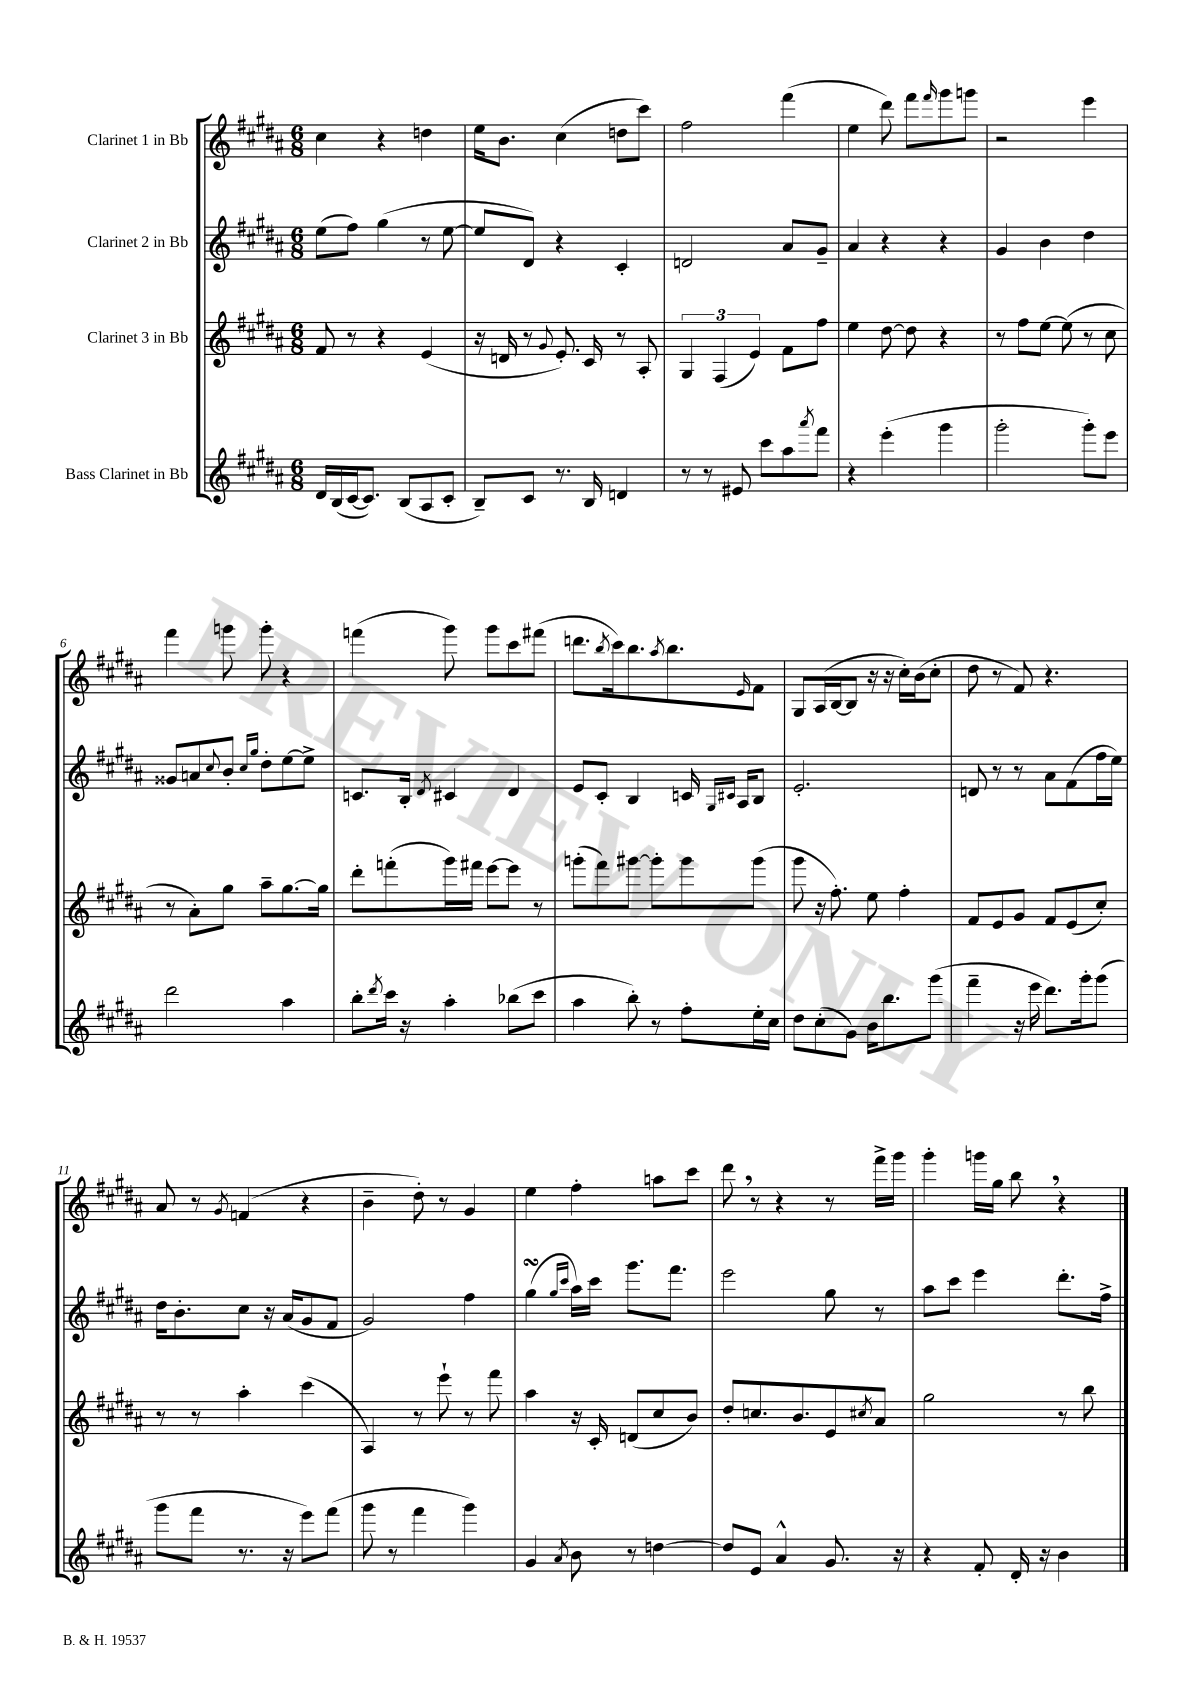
<<
\new StaffGroup <<
\new Staff = "s0" \with { instrumentName = "Clarinet 1 in Bb" } {
    \clef treble \key b \major \numericTimeSignature \time 6/8
    cis''4 r4 d''4 |
    e''16 b'8. cis''4( d''8 cis'''8) |
    fis''2 fis'''4( |
    e''4 dis'''8) fis'''8 \grace { fis'''16 } gis'''8 g'''8 |
    r2 e'''4 |
    fis'''4 g'''8 g'''8-. r4 |
    f'''4( gis'''8) gis'''8 cis'''8 fis'''8( |
    d'''8. \acciaccatura { b''8 } cis'''16) b''8. \acciaccatura { ais''8 } b''8. \grace { e'16 } fis'8 |
    gis8 ais16( b16~ b8 r16 r16 cis''16-.) b'16( cis''8-. |
    dis''8 r8 fis'8) r4. |
    ais'8 r8 \acciaccatura { gis'8 } f'4( r4 |
    b'4-- dis''8-.) r8 gis'4 |
    e''4 fis''4-. a''8 cis'''8 |
    dis'''8 \breathe r8 r4 r8 fis'''16-> gis'''16 |
    gis'''4-. g'''16 gis''16 b''8 \breathe r4 \bar "|." |
}
\new Staff = "s1" \with { instrumentName = "Clarinet 2 in Bb" } {
    \clef treble \key b \major \numericTimeSignature \time 6/8
    e''8( fis''8) gis''4( r8 e''8~ |
    e''8 dis'8) r4 cis'4-. |
    d'2 ais'8 gis'8-- |
    ais'4 r4 r4 |
    gis'4 b'4 dis''4 |
    gisis'8 a'8 \appoggiatura { cis''8 } b'8-. \grace { cis''16 gis''16 } dis''8-. e''8~ e''8-> |
    c'8. b16-. \acciaccatura { dis'8 } cis'4 dis'4 |
    e'8 cis'8-. b4 c'16 \grace { gis16 cis'16 } ais16 b8 |
    e'2.-. |
    d'8 r8 r8 ais'8 fis'8( fis''16 e''16) |
    dis''16 b'8.-. cis''8 r16 ais'16( gis'8 fis'8 |
    gis'2) fis''4 |
    gis''4\turn( \grace { gis''16 cis'''16 } ais''16) cis'''16 gis'''8. fis'''8. |
    e'''2 gis''8 r8 |
    ais''8 cis'''8 e'''4 dis'''8.-. fis''16-> \bar "|." |
}
\new Staff = "s2" \with { instrumentName = "Clarinet 3 in Bb" } {
    \clef treble \key b \major \numericTimeSignature \time 6/8
    fis'8 r8 r4 e'4( |
    r16 d'16 r8 \appoggiatura { gis'8 } e'8.-.) cis'16 r8 ais8-. |
    \tuplet 3/2 { gis4 fis4( e'4) } fis'8 fis''8 |
    e''4 dis''8~ dis''8 r4 |
    r8 fis''8 e''8~ e''8( r8 cis''8 |
    r8 ais'8-.) gis''8 ais''8-- gis''8.~ gis''16 |
    dis'''8-. f'''8-.( gis'''16) fis'''16 e'''8~ e'''8 r8 |
    g'''8-.( fis'''8) gis'''8~ gis'''8-. gis'''8 gis'''8( |
    gis'''8 r16 fis''8.-.) e''8 fis''4-. |
    fis'8 e'8 gis'8 fis'8 e'8( cis''8-.) |
    r8 r8 ais''4-. cis'''4( |
    ais4) r8 e'''8-! r8 fis'''8 |
    ais''4 r16 cis'16-. d'8( cis''8 b'8) |
    dis''8-. c''8. b'8. e'8 \acciaccatura { cis''8 } ais'8 |
    gis''2 r8 b''8 \bar "|." |
}
\new Staff = "s3" \with { instrumentName = "Bass Clarinet in Bb" } {
    \clef treble \key b \major \numericTimeSignature \time 6/8
    dis'16 b16( cis'16~ cis'8.) b8( ais8 cis'8-. |
    b8--) cis'8 r8. b16 d'4 |
    r8 r8 eis'8 cis'''8 ais''8 \acciaccatura { ais'''8 } fis'''8 |
    r4 e'''4-.( gis'''4 |
    gis'''2-. gis'''8-.) e'''8 |
    dis'''2 ais''4 |
    b''8-. \acciaccatura { dis'''8 } cis'''16 r16 ais''4-. bes''8( cis'''8 |
    ais''4 b''8-.) r8 fis''8-. e''16-. cis''16 |
    dis''8 cis''8-.( gis'8) b'16 b''8. gis'''8( |
    fis'''4-- r16 e'''16 dis'''8.) gis'''16-. gis'''8( |
    gis'''8 fis'''8 r8. r16 e'''8) fis'''8( |
    gis'''8 r8 fis'''4 gis'''4) |
    gis'4 \acciaccatura { ais'8 } b'8 r8 d''4~ |
    d''8 e'8 ais'4-^ gis'8. r16 |
    r4 fis'8-. dis'16-. r16 b'4 \bar "|." |
}
>>
>>
